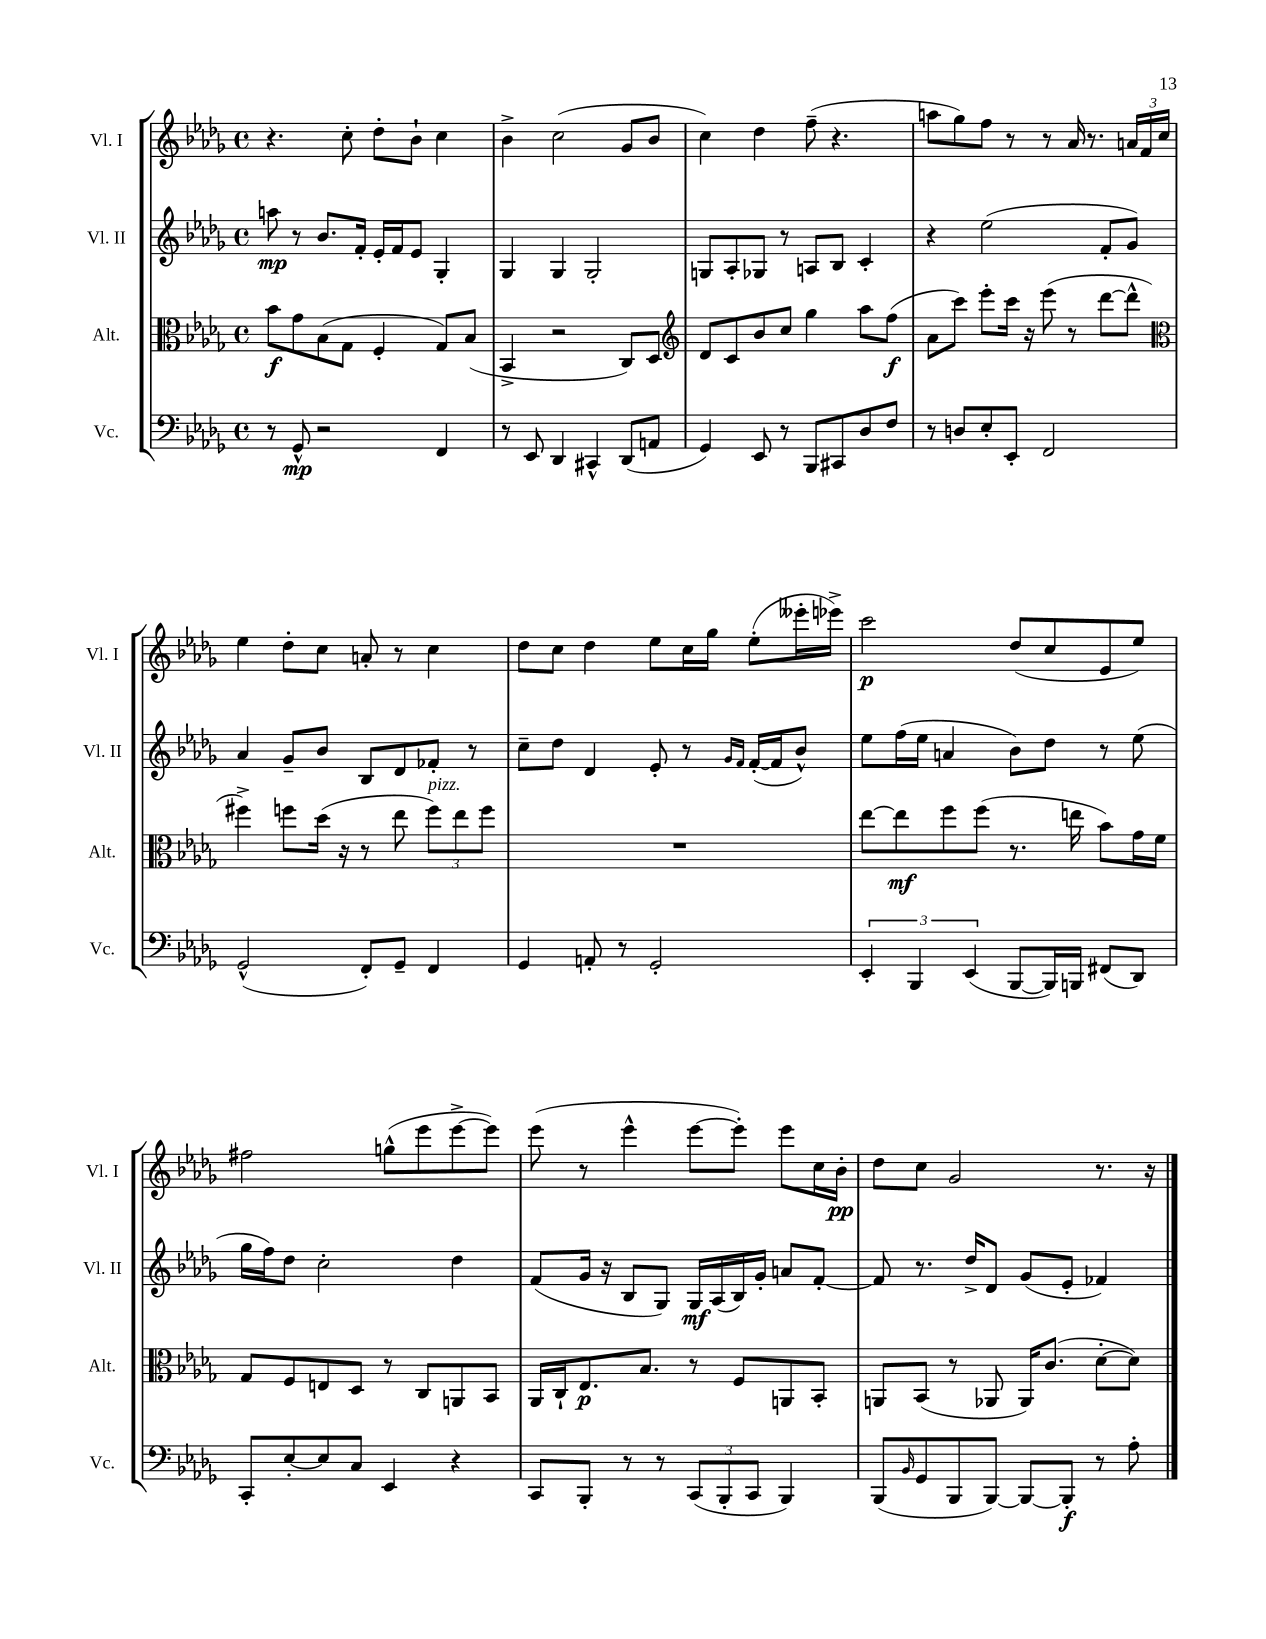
<<
\new StaffGroup <<
\new Staff = "s0" \with { instrumentName = "Vl. I" shortInstrumentName = "Vl. I" } {
    \clef treble \key des \major \defaultTimeSignature \time 4/4
    r4. c''8-. des''8-. bes'8-! c''4 |
    bes'4-> c''2( ges'8 bes'8 |
    c''4) des''4 f''8--( r4. |
    a''8 ges''8) f''8 r8 r8 aes'16 r8. \tuplet 3/2 { a'16 f'16 c''16 } |
    ees''4 des''8-. c''8 a'8-. r8 c''4 |
    des''8 c''8 des''4 ees''8 c''16 ges''16 ees''8-.( eeses'''16-. ees'''16->) |
    c'''2\p des''8( c''8 ees'8 ees''8) |
    fis''2 g''8-^( ees'''8 ees'''8~-> ees'''8) |
    ees'''8( r8 ees'''4-^ ees'''8~ ees'''8-.) ees'''8 c''16 bes'16-.\pp |
    des''8 c''8 ges'2 r8. r16 \bar "|." |
}
\new Staff = "s1" \with { instrumentName = "Vl. II" shortInstrumentName = "Vl. II" } {
    \clef treble \key des \major \defaultTimeSignature \time 4/4
    a''8\mp r8 bes'8. f'16-. ees'16-. f'16 ees'8 ges4-. |
    ges4 ges4 ges2-. |
    g8 aes8-. ges8 r8 a8 bes8 c'4-. |
    r4 ees''2( f'8-. ges'8) |
    aes'4 ges'8-- bes'8 bes8 des'8 fes'8-. r8 |
    c''8-- des''8 des'4 ees'8-. r8 \grace { ges'16 f'16 } f'16~-.( f'16 bes'8-^) |
    ees''8 f''16( ees''16 a'4 bes'8) des''8 r8 ees''8( |
    ges''16 f''16) des''8 c''2-. des''4 |
    f'8( ges'16 r16 bes8 ges8) ges16\mf aes16( bes16) ges'16-. a'8 f'8~-. |
    f'8 r8. des''16-> des'8 ges'8( ees'8-. fes'4) \bar "|." |
}
\new Staff = "s2" \with { instrumentName = "Alt." shortInstrumentName = "Alt." } {
    \clef alto \key des \major \defaultTimeSignature \time 4/4
    bes'8\f ges'8 bes8( ges8 f4-. ges8) bes8( |
    bes,4-> r2 c8) des8 |
    \clef treble des'8 c'8 bes'8 c''8 ges''4 aes''8 f''8\f( |
    aes'8 c'''8) ees'''8-. c'''16 r16 ees'''8( r8 des'''8~ des'''8-^ |
    \clef alto fis''4->) f''8 des''16( r16 r8 ees''8 \tuplet 3/2 { f''8^\markup { \italic "pizz." }) ees''8 f''8 } |
    R1 |
    ees''8~ ees''8\mf f''8 f''8( r8. e''16 bes'8) ges'16 f'16 |
    ges8 f8 e8 des8 r8 c8 a,8 bes,8 |
    aes,16 c16-! ees8.\p bes8. r8 f8 a,8 bes,8-. |
    a,8 bes,8( r8 aes,8 aes,16) c'8.( des'8~-. des'8) \bar "|." |
}
\new Staff = "s3" \with { instrumentName = "Vc." shortInstrumentName = "Vc." } {
    \clef bass \key des \major \defaultTimeSignature \time 4/4
    r8 ges,8-^\mp r2 f,4 |
    r8 ees,8 des,4 cis,4-^ des,8( a,8 |
    ges,4) ees,8 r8 bes,,8 cis,8 des8 f8 |
    r8 d8 ees8-. ees,8-. f,2 |
    ges,2-^( f,8-.) ges,8-- f,4 |
    ges,4 a,8-. r8 ges,2-. |
    \tuplet 3/2 { ees,4-. bes,,4 ees,4( } bes,,8~ bes,,16) b,,16 fis,8( des,8) |
    c,8-. ees8~-. ees8 c8 ees,4 r4 |
    c,8 bes,,8-. r8 r8 \tuplet 3/2 { c,8( bes,,8-. c,8 } bes,,4) |
    bes,,8( \grace { bes,16 } ges,8 bes,,8 bes,,8~) bes,,8~ bes,,8-.\f r8 aes8-. \bar "|." |
}
>>
>>
\layout { \context { \Score \remove "Bar_number_engraver" } }
